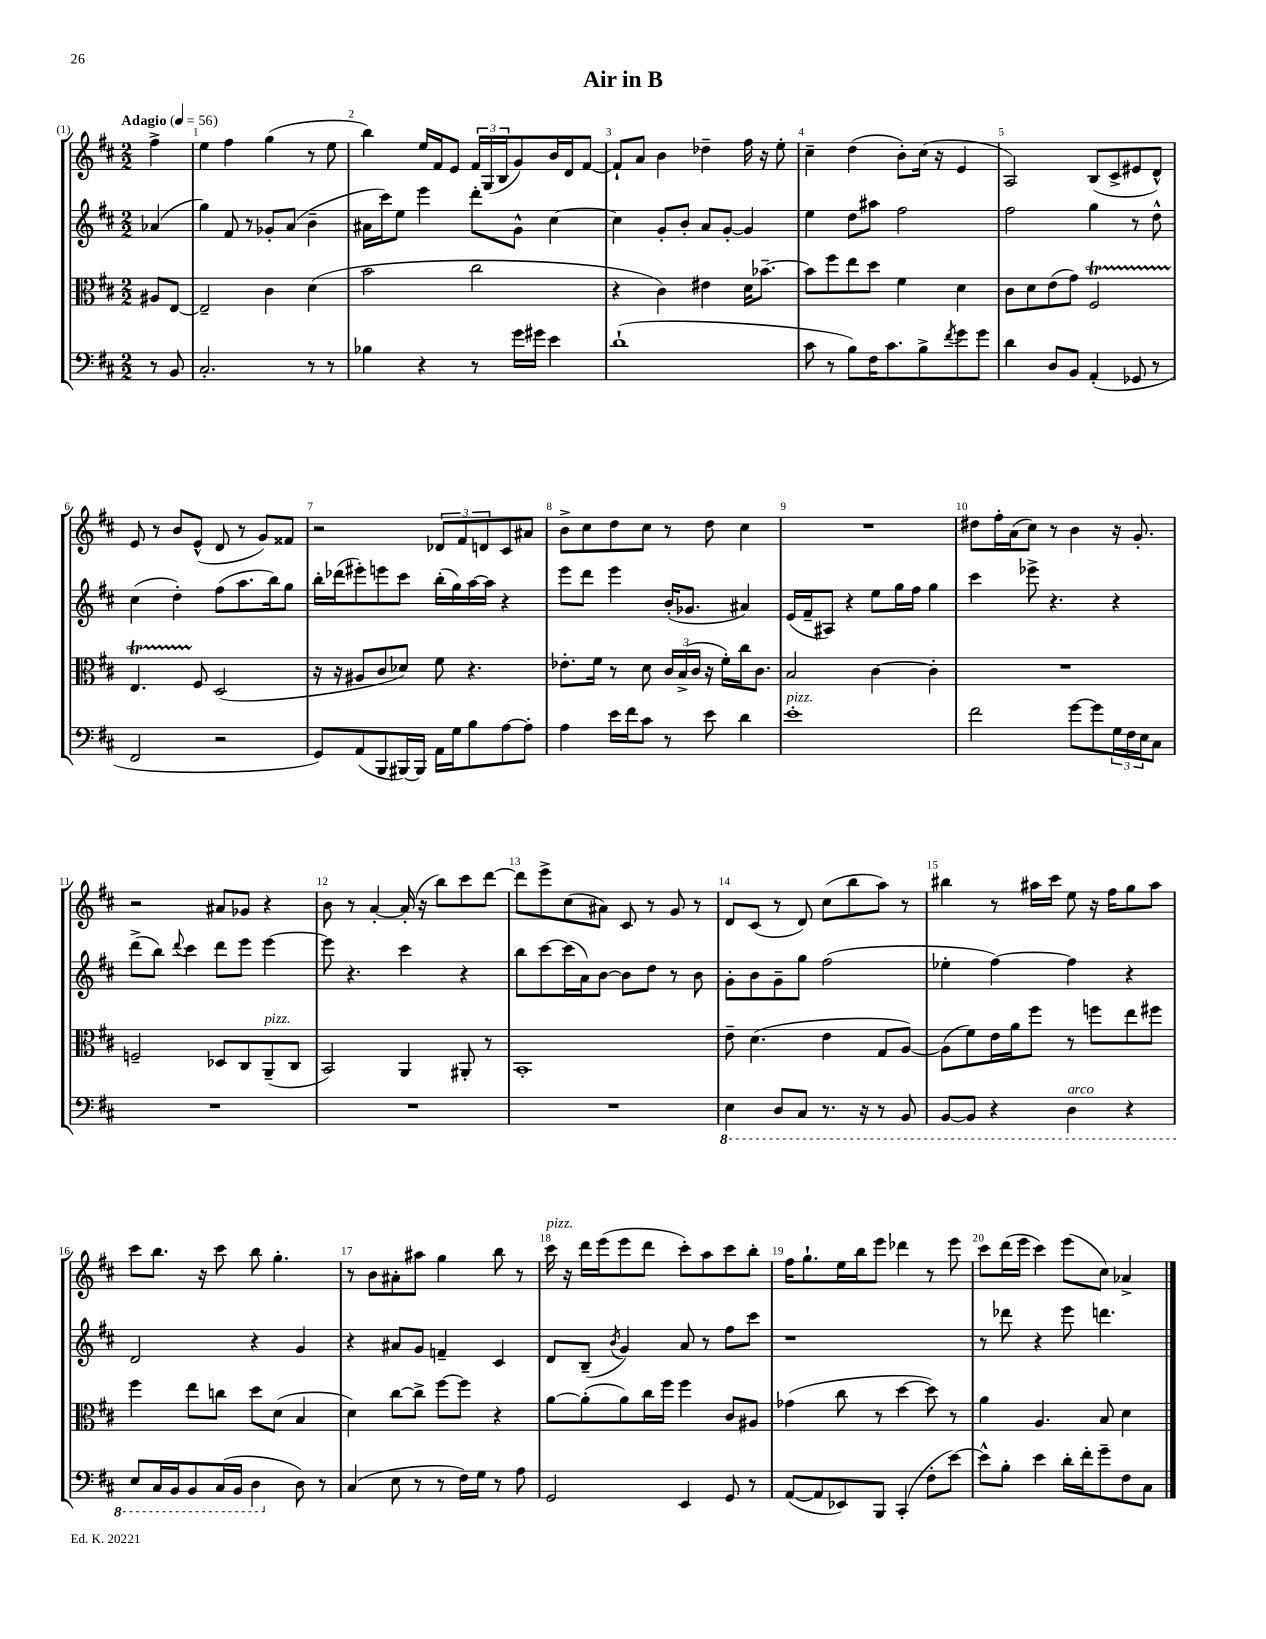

**kern	**kern	**kern	**kern
*staff4	*staff3	*staff2	*staff1
*clefF4	*clefC3	*clefG2	*clefG2
*k[f#c#]	*k[f#c#]	*k[f#c#]	*k[f#c#]
*M2/2	*M2/2	*M2/2	*M2/2
*MM56	*MM56	*MM56	*MM56
8r	8A#	(4a-	4ff#^
8BB	[8E	.	.
=	=	=	=
2.C#'	2E~]	4gg)	4ee
.	.	8f#	4ff#
.	.	8r	.
.	4c#	8g-'	(4gg
.	.	(8a	.
8r	(4d	4b~	8r
8r	.	.	8ee
=	=	=	=
4B-	2b	16a#	4bb)
.	.	16ccc#)	.
.	.	8ee	.
4r	.	4eee	16ee
.	.	.	16f#
.	.	.	8e
8r	2cc#	8ddd'	24f#
.	.	.	(24G
.	.	.	24B
16g	.	8g^^	8g)
16g#	.	.	.
4e	.	[4cc#	16b
.	.	.	16d
.	.	.	[8f#
=	=	=	=
(1d`	4r	4cc#]	8f#`]
.	.	.	8a
.	4c#)	8g'	4b
.	.	8b'	.
.	4e#	8a	4dd-~
.	.	[8g'	.
.	16d	4g]	16ff#
.	[8.b-~	.	16r
.	.	.	8ee'
=	=	=	=
8c#	8b-]	4ee	4cc#~
8r	8ff#	.	.
8B)	8ee	8dd	(4dd
16F#	8dd	8aa#	.
8.c#	.	.	.
.	4f#	2ff#	8b')
8B^	.	.	(16cc#
.	.	.	16r
8qf#	.	.	.
8g	4d	.	4e
8g	.	.	.
=	=	=	=
4d	8c#	2ff#	2A)
.	8d	.	.
8D	(8e	.	.
8BB	8g)	.	.
(4AA'	2F#	4gg	(8B
.	.	.	8c#^
8GG-	.	8r	8e#
8r	.	8dd^^	8d^^)
=	=	=	=
2FF#	4.E	(4cc#	8e
.	.	.	8r
.	.	4dd')	8b
.	8F#	.	(8e^^
2r	(2D	(8ff#	8d
.	.	8.aa	8r
.	.	.	8g)
.	.	16bb)	.
.	.	8gg	8f##
=	=	=	=
8GG)	16r	16bb'	2r
.	16r	(16ddd-	.
(8AA	8A#	8eee#')	.
8BBB	8c#	8eee	.
[16BBB#)	8d-)	8ccc#	.
16BBB#]	.	.	.
16AA	8f#	(16bb'	12d-
16G	.	16gg)	.
.	.	.	12f#
8B	4.r	[16aa	.
.	.	.	12d
.	.	16aa]	.
[8A	.	4r	8c#
8A']	.	.	8a#
=	=	=	=
4A	8.e-'	8eee	8b^
.	.	8ddd	8cc#
.	16f#	.	.
16e	8r	4eee	8dd
16f#	.	.	.
8c#	8d	.	8cc#
8r	24c#	(16b'	8r
.	(24B^	.	.
.	.	8.g-	.
.	24c#	.	.
8e	16r	.	8dd
.	16f#')	.	.
4d	16cc#	4a#)	4cc#
.	8.c#	.	.
=	=	=	=
1e'	2B	(16e	1r
.	.	16f#~	.
.	.	8A#)	.
.	.	4r	.
.	[4c#	8ee	.
.	.	16gg	.
.	.	16ff#	.
.	4c#']	4gg	.
=	=	=	=
2f#	1r	4ccc#	8dd#
.	.	.	16ff#'
.	.	.	(16a
.	.	8eee-^	8cc#)
.	.	4.r	8r
[8g	.	.	4b
8g]	.	.	.
24G	.	4r	16r
24F#	.	.	.
.	.	.	8.g'
24E	.	.	.
8C#	.	.	.
=	=	=	=
1r	2F~	(8ddd^	2r
.	.	8bb)	.
.	.	8qqddd	.
.	.	4ccc#	.
.	8D-	8ddd	8a#
.	8C#	8eee	8g-
.	(8AA~	[4eee	4r
.	8C#	.	.
=	=	=	=
1r	2BB)	8eee]	8b
.	.	4.r	8r
.	.	.	[4a'
.	4AA	4ccc#	(16a']
.	.	.	16r
.	.	.	8bb)
.	8AA#'	4r	8ccc#
.	8r	.	[8ddd
=	=	=	=
1r	1BB'	8bb	8ddd]
.	.	[8ccc#	8eee^
.	.	(16ccc#]	(8cc#
.	.	16a)	.
.	.	[8b	8a#)
.	.	8b]	8c#
.	.	8dd	8r
.	.	8r	8g
.	.	8b	8r
=	=	=	=
4EE	8e~	8g'	8d
.	(4.d	8b	(8c#
8DD	.	8g~	8r
8CC#	.	8gg	8d)
8.r	4e	(2ff#	(8cc#
.	.	.	8bb
16r	.	.	.
8r	8G	.	8aa)
8BBB	[8A)	.	8r
=	=	=	=
[8BBB	(8A]	4ee-'	4bb#
8BBB]	8f#)	.	.
4r	16e	[4ff#)	8r
.	16a	.	.
.	8ff#	.	16aa#
.	.	.	16ccc#
4DD	8r	4ff#]	8ee
.	8ff	.	16r
.	.	.	16ff#
4r	8ee	4r	8gg
.	8ff#	.	8aa#
=	=	=	=
8EE	4ff#	2d	8ccc#
16CC#	.	.	8.bb
16BBB	.	.	.
8BBB	8ee	.	.
.	.	.	16r
(16CC#	8cc	.	8ccc#
16BBB	.	.	.
4DD	8dd	4r	8bb
.	(8d	.	4.gg'
8D)	4B	4g	.
8r	.	.	.
=	=	=	=
(4C#	4d)	4r	8r
.	.	.	8b
8E	[8cc#	8a#	8a#'
8r	8cc#^]	8g	8aa#
8r	[8ff#	4f~	4gg
16F#)	8ff#]	.	.
16G	.	.	.
8r	4r	4c#	8bb
8A	.	.	8r
=	=	=	=
2GG	[8a	8d	16ccc#
.	.	.	16r
.	(8a']	(8B~	16ddd
.	.	.	(16eee
.	.	8qb	.
.	8a)	4g)	8eee
.	16cc#	.	8ddd
.	16ff#	.	.
4EE	4ff#	8a	8ccc#')
.	.	8r	8aa
8GG	8c#	8ff#	8ccc#
8r	8A#	8ccc#	8bb'
=	=	=	=
([8AA	(4g-	1r	16ff#
.	.	.	8.gg`
8AA]	.	.	.
8EE-)	8cc#	.	16ee
.	.	.	16bb
8BBB	8r	.	8eee
(4CC#'	[4dd	.	4ddd-
8F#'	8dd])	.	8r
[8e)	8r	.	8eee
=	=	=	=
8e^^]	4a	8r	8ccc#
8B'	.	8ddd-	(16ddd
.	.	.	16eee
4e	4.A	4r	4ccc#)
16d'	.	8eee	(8eee
16f#'	.	.	.
8g~	8B	4.ddd	8cc#)
8F#	4d	.	4a-^
8C#	.	.	.
==	==	==	==
*-	*-	*-	*-
